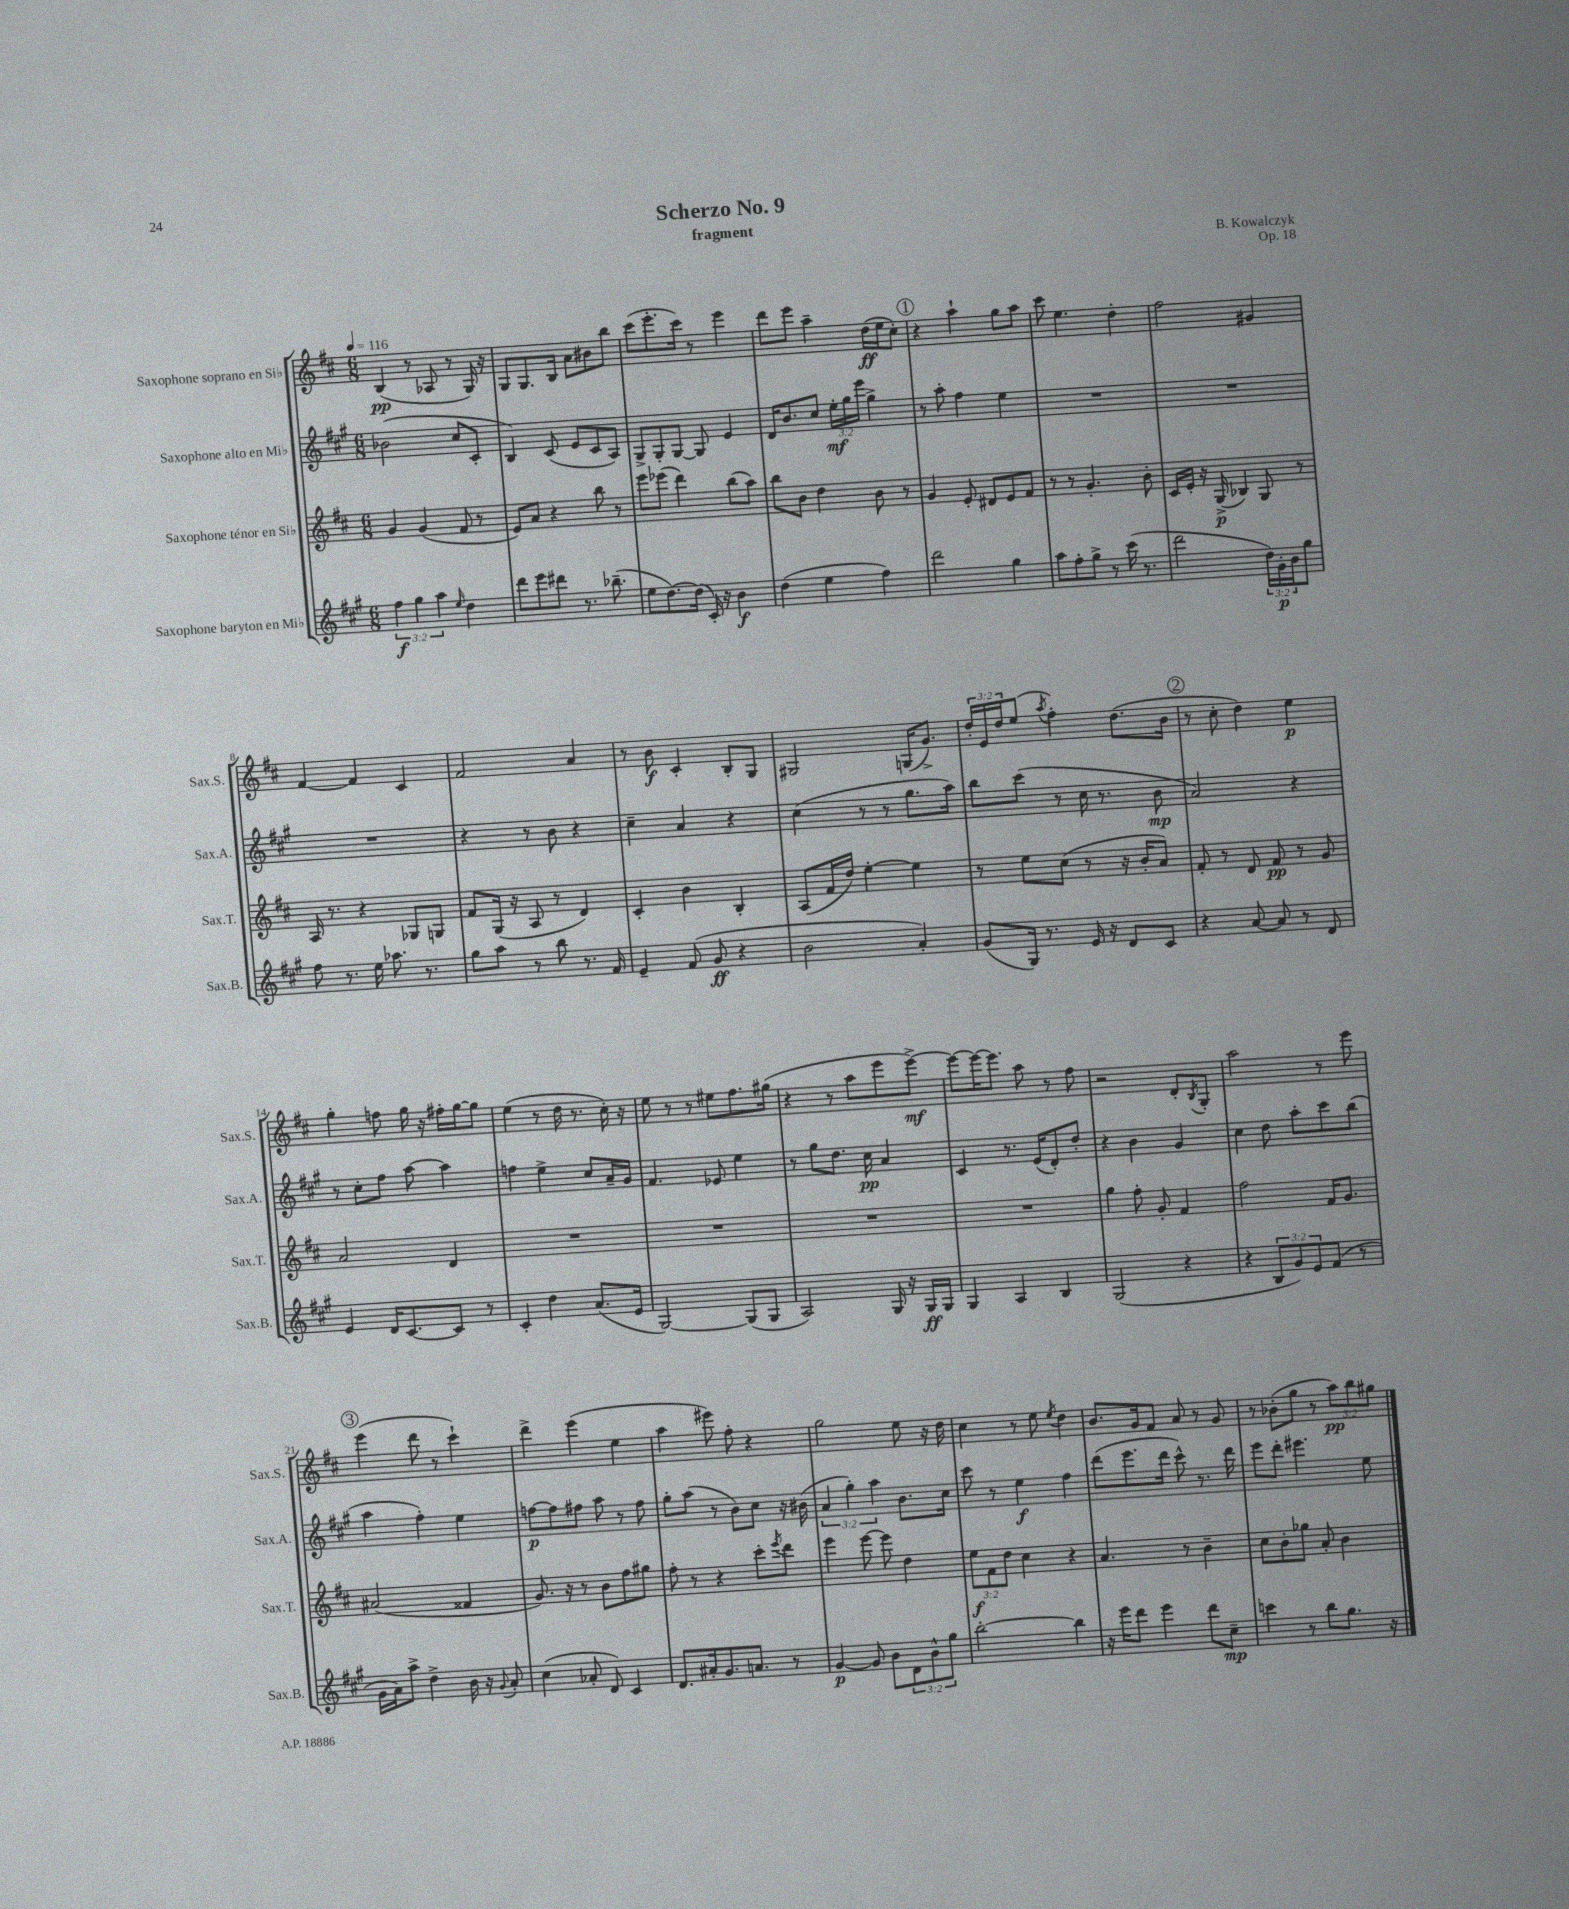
\header { title = "Scherzo No. 9" composer = "B. Kowalczyk" subtitle = "fragment" opus = "Op. 18" }
<<
\new StaffGroup <<
\new Staff = "s0" \with { instrumentName = "Saxophone soprano en Sib" shortInstrumentName = "Sax.S." } {
    \clef treble \key d \major \numericTimeSignature \time 6/8 \override Staff.TupletNumber.text = #tuplet-number::calc-fraction-text \tempo 4 = 116
    b4\pp( r8 aes8 r8 g16) r16 |
    g8 g8. b16 a'8 bis'8 b''8 |
    cis'''8( e'''8.-. cis'''16) r8 e'''4 |
    d'''8 e'''8 a''4-- d''16\ff( e''16 cis''8-.) |
    \mark \markup { \circle "1" } r4 a''4-! g''8 a''8 |
    cis'''8 e''4. d''4-. |
    fis''2 gis'4 |
    fis'4~ fis'4 cis'4 |
    fis'2 a'4 |
    r8 b'8\f cis'4-. b8-. g8 |
    gis2 g16( g'8.->) |
    \tuplet 3/2 { d''16-. e'16 d''16 } e''8( \acciaccatura { a''8 } fis''4-.) d''8.( b'16 |
    \mark \markup { \circle "2" } r8 cis''8-. d''4) e''4\p |
    g''4-. f''8 g''16 r16 fis''16-. g''16~ g''8 |
    e''4( r8 d''16 r8. cis''16-.) r16 |
    e''8 r8 r8 eis''8 fis''8. gis''16( |
    r4 r8 a''8 e'''8 e'''8~->\mf) |
    e'''8~ e'''16~ e'''8. a''8 r8 fis''8 |
    r2 d'8-. \acciaccatura { b8 } g8-. |
    a''2 r8 e'''8 |
    \mark \markup { \circle "3" } e'''4( d'''8 r8 cis'''4-!) |
    d'''4-> e'''4( e''4 |
    a''4 eis'''8) fis''8-. r4 |
    g''2 e''8 r16 d''16 |
    cis''4 r8 e''8 \acciaccatura { e''8 } d''4 |
    b'8. g'16 fis'8 a'8 r8 g'8 |
    r8 bes'8-.( g''8 r8 \tuplet 3/2 { a''8\pp) b''8 gis''8 } \bar "|." |
}
\new Staff = "s1" \with { instrumentName = "Saxophone alto en Mib" shortInstrumentName = "Sax.A." } {
    \clef treble \key a \major \numericTimeSignature \time 6/8 \override Staff.TupletNumber.text = #tuplet-number::calc-fraction-text
    bes'2( cis''8 cis'8-. |
    b4) cis'8( e'8 cis'8 a8) |
    gis8-> gis8-. gis8~ gis8 e'4 |
    d'16 b'8. cis''8 \tuplet 3/2 { e''16-.\mf gis''16 e'''16 } gis''4-> |
    \mark \markup { \circle "1" } r8 a''8-. fis''4 e''4 |
    R2. |
    R2. |
    R2. |
    r4 r8 b'8 r4 |
    cis''4-- a'4 r4 |
    cis''4( r8 r8 gis''8. a''16) |
    b''8 cis'''8( r8 cis''16 r8. b'8\mp |
    \mark \markup { \circle "2" } a'2) r4 |
    r8 cis''8-. fis''8 a''8~ a''4 |
    f''4 e''4-> cis''8 a'16-- gis'16 |
    fis'4. ees'8 e''4 |
    r8 gis''8 d''8. cis''16\pp a'4 |
    cis'4 r8. e'16( d'8-.) d''8-. |
    r4 b'4 gis'4 |
    cis''4 d''8 a''8-. cis'''8 b''8( |
    \mark \markup { \circle "3" } a''4 fis''4-.) e''4 |
    f''8~\p f''8 fis''8 a''8 r8 fis''8 |
    gis''8-. a''8( r8 b'8) cis''8 r16 bis'16( |
    \tuplet 3/2 { a'4 gis''4-.) a''4 } b'8. cis''16 |
    cis'''8 r8 e''4\f fis''4 |
    d'''8( e'''8. d'''16 cis'''8-^) r8. d'''16 |
    e'''8 d'''8-. eis'''4. e''8 \bar "|." |
}
\new Staff = "s2" \with { instrumentName = "Saxophone ténor en Sib" shortInstrumentName = "Sax.T." } {
    \clef treble \key d \major \numericTimeSignature \time 6/8 \override Staff.TupletNumber.text = #tuplet-number::calc-fraction-text
    g'4 g'4( fis'8 r8 |
    e'8) a'8 r4 b''8 r8 |
    e'''8 ees'''8( d'''4) b''8( a''8) |
    b''8 b'8 d''4 b'8 r8 |
    \mark \markup { \circle "1" } g'4 e'8-. dis'8 e'8 fis'8 |
    r8 r8 g'4.-. b'8-. |
    cis'16 e'16-. r16 g16->\p( bes4) g8 r8 |
    a16 r8. r4 ges8 g8 |
    fis'8 g16( r16 a8 r8 d'4) |
    cis'4-. b'4 b4-. |
    a8( fis'16 d''16) e''4~-. e''4 |
    r8 e''8 cis''8( r8 r16 b'16-. a'8) |
    \mark \markup { \circle "2" } fis'8-. r8 d'8 fis'8\pp r8 g'8 |
    a'2 d'4 |
    R2. |
    R2. |
    R2. |
    R2. |
    g''4 fis''8-. g'8-. fis'4 |
    fis''2 fis'16 g'8. |
    \mark \markup { \circle "3" } ais'2( fisis'4 |
    g'8.) r16 r8 b'8 fis''8 gis''8 |
    fis''8-. r8 r4 cis'''8-. \acciaccatura { e'''8 } d'''8 |
    e'''4 e'''8~ e'''8 d''4 |
    \tuplet 3/2 { e''8\f fis'8 d''8 } cis''4 r4 |
    a'4. r8 b'4-- |
    cis''8 b'8-. ges''8 a'8-. b'4 \bar "|." |
}
\new Staff = "s3" \with { instrumentName = "Saxophone baryton en Mib" shortInstrumentName = "Sax.B." } {
    \clef treble \key a \major \numericTimeSignature \time 6/8 \override Staff.TupletNumber.text = #tuplet-number::calc-fraction-text
    \tuplet 3/2 { fis''4\f gis''4 a''4 } \grace { e''16 } d''4 |
    d'''8 e'''8 dis'''8 r8. bes''8.--( |
    e''8 d''8.~) d''16( cis'16-.) r16 b'4\f |
    d''4( e''4 fis''4) |
    \mark \markup { \circle "1" } d'''2 gis''4 |
    a''8 fis''8-. gis''8-> r8 cis'''16( r8. |
    d'''2 \tuplet 3/2 { d''16) gis'16-.\p b'16 } gis''8 |
    fis''8 r8. e''16 aes''8. r8. |
    gis''8 a''8 r8 b''8 r8. fis'16 |
    e'4-- fis'8( gis'8\ff r4 |
    b'2 a'4-.) |
    gis'8( gis16) r8. e'16 r16 d'8 cis'8 |
    \mark \markup { \circle "2" } r4 a'8~ a'8 r8 d'8 |
    e'4 d'16 cis'8.~ cis'8 r8 |
    cis'4-. d''4 a'8.( e'16 |
    gis2~) gis8( gis8 |
    a2) gis16 r16 gis16\ff gis16 |
    gis4 a4 b4 |
    gis2( r4 |
    r4 \tuplet 3/2 { b8 gis'8) e'8 } fis'8( r8 |
    \mark \markup { \circle "3" } gis'16 a'16) a''8-> d''4-> b'16 r16 \appoggiatura { gis'8 } a'8-. |
    cis''4( aes'8-. d'8) cis'4 |
    d'8. ais'16-. gis'8. a'8. r8 |
    gis'4~\p gis'8 b'8 \tuplet 3/2 { d'8 b'8-^ gis''8 } |
    b''2~-. b''4 |
    r16 e'''16 d'''8 e'''4 d'''8 cis''8--\mp |
    c'''4 r8 b''8 gis''8. r16 \bar "|." |
}
>>
>>
